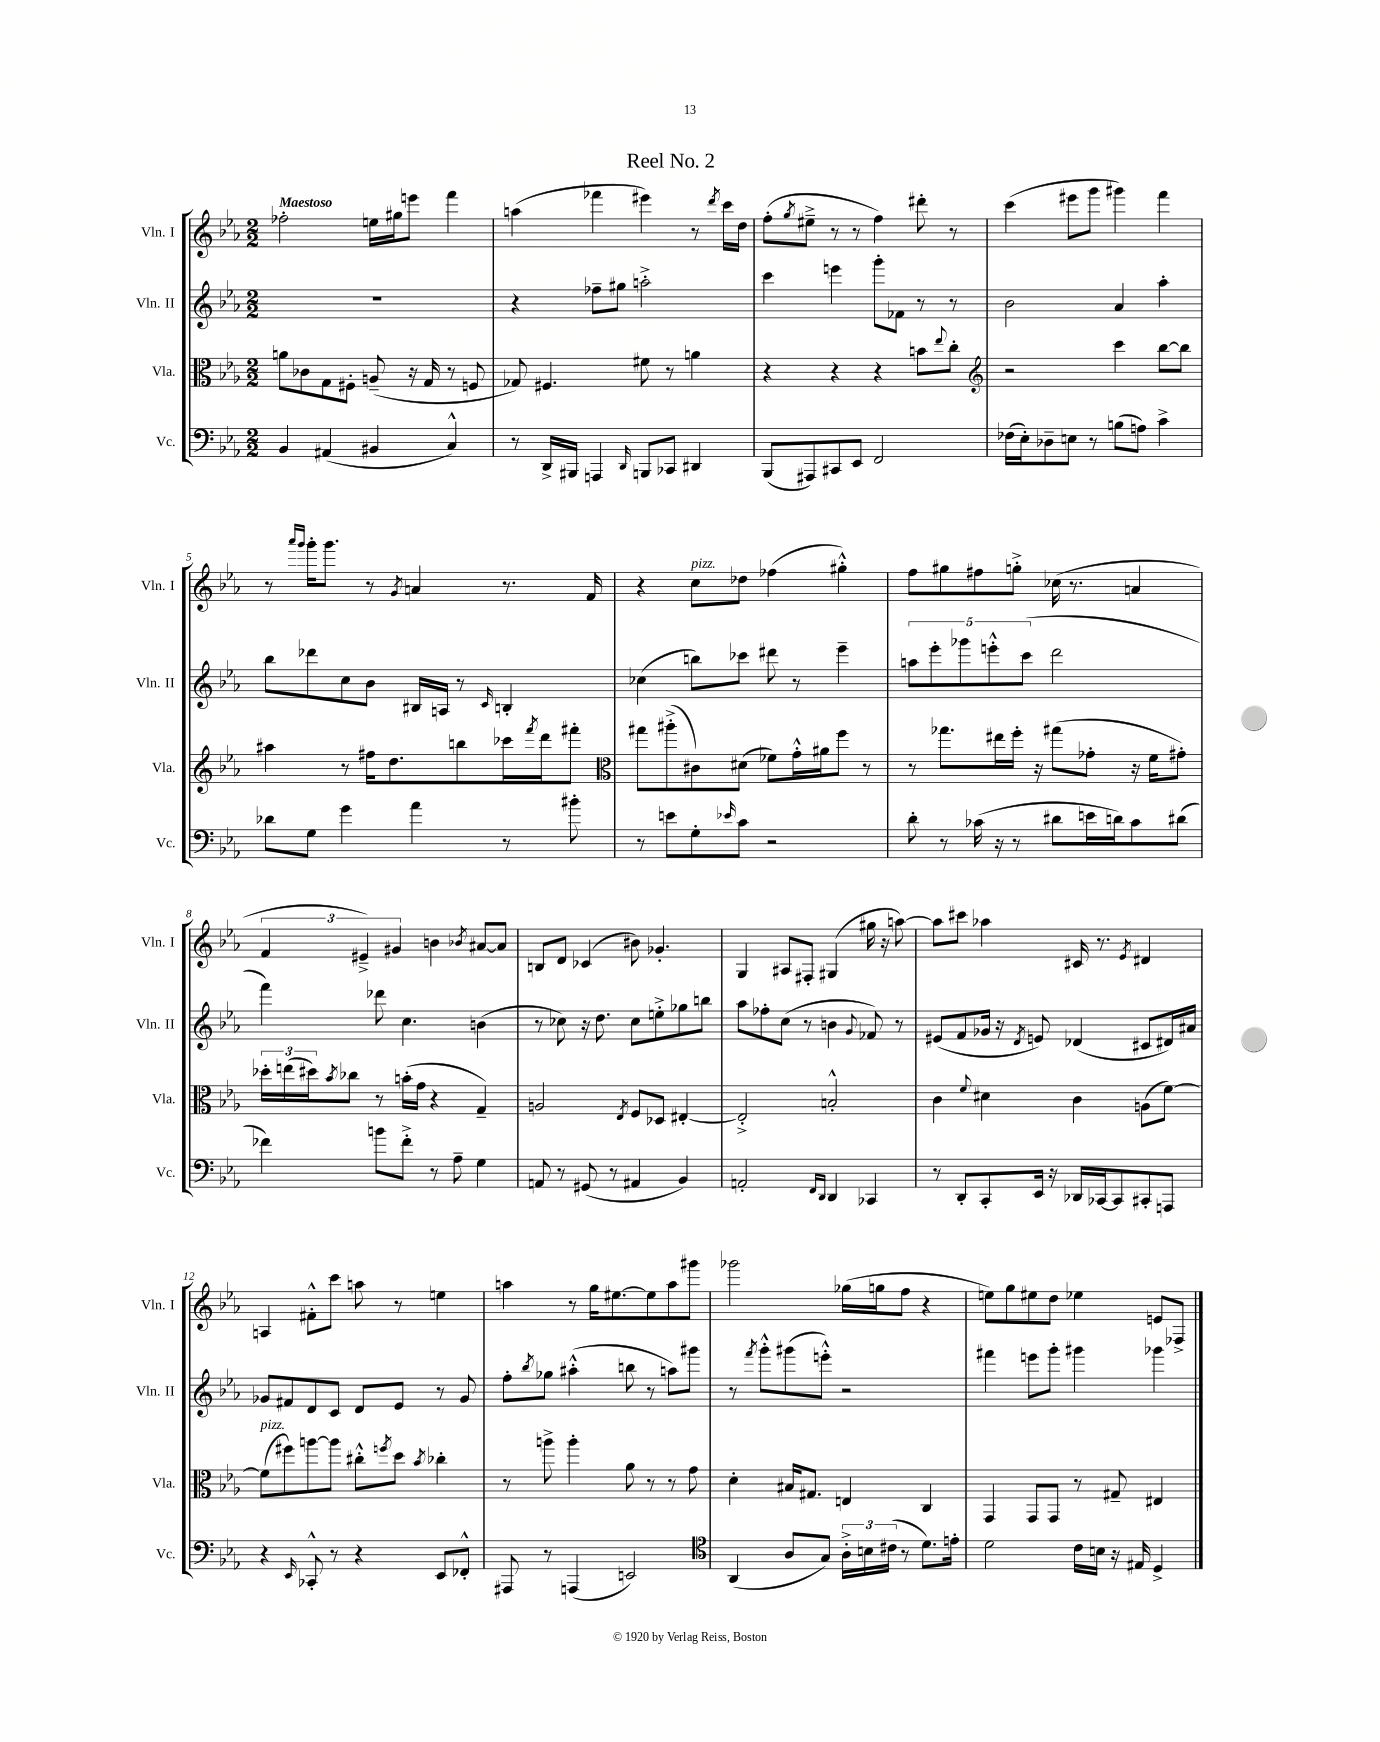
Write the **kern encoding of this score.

**kern	**kern	**kern	**kern
*part4	*part3	*part2	*part1
*staff4	*staff3	*staff2	*staff1
*I"Vc.	*I"Vla.	*I"Vln. II	*I"Vln. I
*I'Vc.	*I'Vla.	*I'Vln. II	*I'Vln. I
*clefF4	*clefC3	*clefG2	*clefG2
*k[b-e-a-]	*k[b-e-a-]	*k[b-e-a-]	*k[b-e-a-]
*M2/2	*M2/2	*M2/2	*M2/2
=1	=1	=1	=1
!	!	!	!LO:TX:a:B:t=Maestoso
4BB-/	8an\L	1r	2ff-X'\
.	8c-X\	.	.
(4AA#X/	8G\	.	.
.	8F#X'\J	.	.
4BB#X/	(8An~/	.	16een\LL
.	.	.	16gg#X\J
.	16r	.	8eeen\J
.	16G/	.	.
4C^^/)	8r	.	4fff\
.	8Fn/	.	.
=2	=2	=2	=2
8r	8G-X/)	4r	(4aan\
16DD^/LL	4.F#X/	.	.
16BBB#X/JJ	.	.	.
4AAAn/	.	8ff-X~\L	4fff-X\
.	.	8gg#X\J	.
16qqDD/	.	.	.
8BBBn/L	8f#X\	2aan'^\	4eee#X\)
8CC-X/J	8r	.	.
4DD#X/	4an\	.	8r
.	.	.	8qddd/
.	.	.	16ccc\LL
.	.	.	16dd\JJ
=3	=3	=3	=3
(8BBB-/L	4r	4ccc\	(8ff'\L
.	.	.	8qgg/
8AAA#X/)	.	.	8ee#X~^\J
8CC#X/	4r	4eeen\	8r
8EE-/J	.	.	8r
2FF/	4r	8ggg'\L	4ff\)
.	.	8f-X\J	.
.	8bn\L	8r	8ddd#X'\
.	8qqee-/	.	.
.	8cc'\J	8r	8r
=4	=4	=4	=4
*	*clefG2	*	*
(16F-X\LL	2r	2b-\	(4ccc\
16E-'\J)	.	.	.
8D-X~\	.	.	.
8En\J	.	.	8eee#X\L
8r	.	.	8ggg\J
(8Bn\L	4ccc\	4a-/	4ggg#X\)
8An\J)	.	.	.
4c^\	[8bb-\L	4aa-'\	4fff\
.	8bb-\J]	.	.
!!LO:LB:g=z
=5	=5	=5	=5
8d-X\L	4aa#X\	8bb-\L	8r
.	.	.	16qqaaa-/LL
.	.	.	16qqggg/JJ
8G\J	.	8ddd-X\	16ggg'\KL
.	.	.	8.ggg\J
4g\	8r	8cc\	.
.	16ff#X\KL	8b-\J	8r
.	8.dd\	.	.
.	.	.	8qg/
4a-\	.	16B#X/LL	4an/
.	.	16An/JJ	.
.	8bbn\	8r	.
.	.	16qqc/	.
8r	16ccc-X\L	4Bn'/	8.r
.	8qfff/	.	.
.	16ddd\J	.	.
8b#X'\	8fff#X'\J	.	.
.	.	.	16f/
=6	=6	=6	=6
*	*clefC3	*	*
8r	8gg#X\L	(4cc-X\	4r
8en\L	(8aa#X'^\	.	.
!	!	!	!LO:TX:a:i:t=pizz.
8G'\	8c#X\)	8bbn\L)	8cc\L
16qqe-X/	.	.	.
8c\J	(8d#X\J	8ccc-X\J	8dd-X\J
2r	8f-X\L)	8ddd#X\	(4ff-X\
.	16g'^^\L	8r	.
.	16a#X\J	.	.
.	8ff\J	4eee-~\	4gg#X'^^\)
.	8r	.	.
=7	=7	=7	=7
8d'\	8r	10aan\L	8ff\L
.	.	10eee-'\	.
8r	8.gg-X\L	.	8gg#X\
.	.	10ggg-X\	.
(16c-X\	.	.	8ff#X\
.	.	10eeen'^^\	.
16r	16ee#X\L	.	.
8r	16ff'\JJ	.	8ggn'^\J
.	.	(10ccc\J	.
.	16r	.	.
8d#X\L	(8gg#X\L	2ddd\	(16cc-X\
.	.	.	8.r
16en\L	8g-X'\J	.	.
16dn\J)	.	.	.
8c-\	16r	.	4an/
.	16f\KL	.	.
(8d#X\J	8g#X'\J)	.	.
!!LO:LB:g=z
=8	=8	=8	=8
4f-X\)	24dd-X'\LL	4fff\)	6f/
.	(24een\	.	.
.	24dd#X\J)	.	.
.	8qb-/	.	.
.	8cc-X\J	.	.
.	.	.	6e#X~^/)
8bn\L	8r	8ddd-X\	.
.	.	.	6g#X/
8f-'^\J	(16bn'\LL	4.cc\	.
.	16g\JJ	.	.
8r	4r	.	4bn\
8A-~\	.	.	.
.	.	.	8qb-X/
4G\	4G~/)	(4bn\	[8a#X/L
.	.	.	8a#/J]
=9	=9	=9	=9
8AAn/	2An/	8r	8Bn/L
8r	.	8cc-X\)	8d/J
(8GG#X/	.	16r	(4c-X/
.	.	8.dd\	.
8r	.	.	.
.	8qE-/	.	.
4AA#X/	8F/L	8cc-\L	8b#X\)
.	8D-X/J	8een'^\	4.g-X'/
4BB-/)	[4E#X'/	8gg-X\	.
.	.	8bbn\J	.
=10	=10	=10	=10
2AAn'/	2E#'^/]	8aa-\L	4G/
.	.	8ff-X'\	.
.	.	(8cc\J	8A#X/L
.	.	8r	8F#X'/J
16qqFF/LL	.	.	.
16qqDD/JJ	.	.	.
4DD/	2Bn'^^/	4bn\	(4G#X/
.	.	8qqg/	.
4CC-X/	.	8f-X/)	16gg#X\
.	.	.	16r
.	.	8r	[8aan\)
=11	=11	=11	=11
8r	4c\	(8e#X/L	8aa\L]
8DD'/L	.	8f/	8ccc#X\J
.	8qqf/	.	.
8CC'/	4d#X\	16g-X/Jk	4aa-X\
.	.	16r	.
.	.	8qd/	.
16EE-/Jk	.	8en/)	.
16r	.	.	.
16DD-X/LL	4c\	(4d-X/	16c#X/
[16CC-X/J	.	.	8.r
8CC-/]	.	.	.
.	.	.	8qe-/
8CC#X'/	(8An\L	8c#X/L	4d#X/
8AAAn/J	[8f\J)	16d#X/L)	.
.	.	16a#X/JJ	.
!!LO:LB:g=z
=12	=12	=12	=12
!	!LO:TX:a:i:t=pizz.	!	!
4r	(8f\L]	8g-X/L	4An/
.	8ff#X\)	8f#X/	.
16qqEE-/	.	.	.
8CC-X'^^/	[8aan\	8d/	8f#X'^^\L
8r	8aa\J]	8c/J	8ccc\J
4r	8cc#X'^^\L	8d/L	8aan\
.	8qffn/	.	.
.	8dd\J	8e-/J	8r
.	8qb-/	.	.
8EE-/L	4cc-X'\	8r	4een\
8FF-X'^^/J	.	8g-/	.
=13	=13	=13	=13
8AAA#X/	8r	8ff'\L	4aan\
.	.	8qbb-/	.
8r	8aan^\	8gg-X\J	.
(4AAAn/	4aa'\	(4aa#X'^^\	8r
.	.	.	16gg\KL
.	.	.	[8.ee#X\
2EEn/)	8a-\	8bbn\	.
.	8r	8r	8ee#\]
.	8r	8aan\L)	8aa\
.	8g\	8ggg#X\J	8ggg#X\J
=14	=14	=14	=14
*clefC4	*	*	*
(4AA-/	4d'\	8r	2ggg-X\
.	.	8qfff/	.
.	.	8ggg'^^\L	.
8A-/L	16B#X/KL	(8ggg#X\	.
.	8.G#X/J	.	.
8G/J)	.	8eeen'^^\J)	.
24A-'^\LL	4En/	2r	(16gg-X\LL
24Bn\	.	.	.
.	.	.	16ggn\J
(24c#X\JJ	.	.	.
8r	.	.	8ff\J
8.d\L)	4C/	.	4r
16en'\Jk	.	.	.
=15	=15	=15	=15
2d\	4GG/	4fff#X\	8een\L)
.	.	.	8gg\
.	8GG/L	8eeen\L	8ee#X\
.	8GG/J	8ggg'\J	8dd\J
16c\LL	8r	4ggg#X\	4ee-X\
16Bn\JJ	.	.	.
16r	8G#X~/	.	.
16E#X/	.	.	.
4D^/	4E#X/	4ggg-X\	8en/L
.	.	.	8F-X^/J
==	==	==	==
*-	*-	*-	*-
